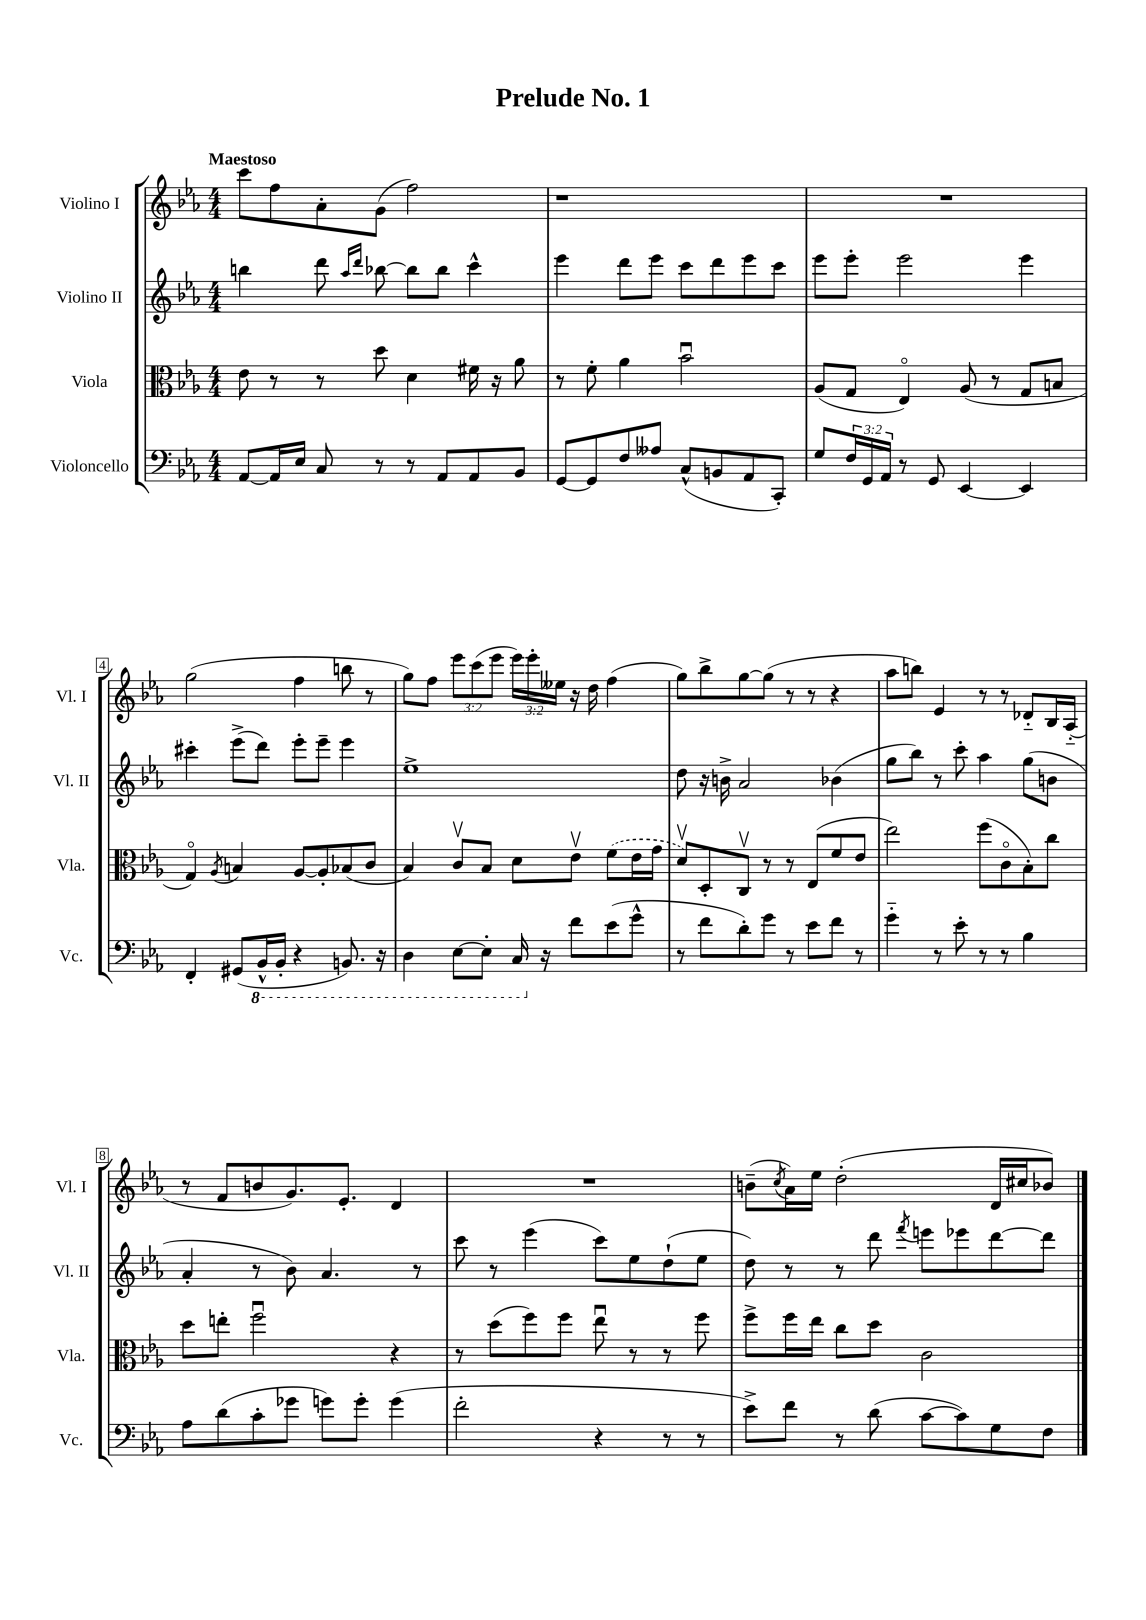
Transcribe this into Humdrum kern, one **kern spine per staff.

**kern	**kern	**kern	**kern
*part4	*part3	*part2	*part1
*staff4	*staff3	*staff2	*staff1
*I"Violoncello	*I"Viola	*I"Violino II	*I"Violino I
*I'Vc.	*I'Vla.	*I'Vl. II	*I'Vl. I
*clefF4	*clefC3	*clefG2	*clefG2
*k[b-e-a-]	*k[b-e-a-]	*k[b-e-a-]	*k[b-e-a-]
*M4/4	*M4/4	*M4/4	*M4/4
=1	=1	=1	=1
!	!	!	!LO:TX:a:B:t=Maestoso
[8AA-/L	8e-\	4bbn\	8ccc\L
16AA-/L]	8r	.	8ff\
16E-/JJ	.	.	.
8C/	8r	8ddd\	8a-'\
.	.	16qqaa-/LL	.
.	.	16qqddd/JJ	.
8r	8dd\	[8bb-X\	(8g\J
8r	4d\	8bb-\L]	2ff\)
8AA-/L	.	8bb-\J	.
8AA-/	16f#X\	4ccc^^\	.
.	16r	.	.
8BB-/J	8a-\	.	.
=2	=2	=2	=2
[8GG/L	8r	4eee-\	1r
8GG/]	8f'\	.	.
8F/	4a-\	8ddd\L	.
8A--X/J	.	8eee-\J	.
(8C^^/L	2b-u\	8ccc\L	.
8BBn/	.	8ddd\	.
8AA-/	.	8eee-\	.
8CC'/J)	.	8ccc\J	.
=3	=3	=3	=3
8G/L	(8A-/L	8eee-\L	1r
24F/L	8G/J	8eee-'\J	.
24GG/	.	.	.
24AA-/JJ	.	.	.
8r	4E-/)	2eee-\	.
8GG/	.	.	.
[4EE-/	(8A-/	.	.
.	8r	.	.
4EE-/]	8G/L	4eee-\	.
.	8Bn/J	.	.
!!LO:LB:g=z
=4	=4	=4	=4
4FF'/	4G/)	4ccc#X'\	(2gg\
.	8qA-/	.	.
(8GG#X/L	4Bn/	(8eee-^\L	.
*8ba	*	*	*
16BBB-^^/L	.	8ddd\J)	.
16BBB-'/JJ	.	.	.
4r	[8A-/L	8eee-'\L	4ff\
.	8A-'/]	8eee-~\J	.
8.BBBn/)	(8B-X/	4eee-\	8bbn\
.	8c/J	.	8r
16r	.	.	.
=5	=5	=5	=5
4DD\	4B-/)	1ee-^	8gg\L)
.	.	.	8ff\J
[8EE-\L	8cv/L	.	12eee-\L
.	.	.	(12ccc\
8EE-'\J]	8B-/J	.	.
.	.	.	12eee-\J
16CC/	8d\L	.	24eee-\LL)
.	.	.	24eee-'\
*X8ba	*	*	*
16r	.	.	.
.	.	.	24ee--X\JJ
8f\L	8e-v\J	.	16r
.	.	.	16dd\
(8e-\	(8f\L	.	(4ff\
8g^^\J	16e-\L	.	.
.	16g\JJ	.	.
=6	=6	=6	=6
8r	8dv/L)	8dd\	8gg\L)
8f\L	8D'/	16r	8bb-^\
.	.	16bn^\	.
8d'\)	8Cv/J	2a-/	[8gg\
8g\J	8r	.	(8gg\J]
8r	8r	.	8r
8e-\L	(8E-/L	.	8r
8f\J	8f/	(4b-X\	4r
8r	8e-/J	.	.
=7	=7	=7	=7
4g\	2ee-\)	8gg\L	8aa-\L
.	.	8bb-\J)	8bbn\J)
8r	.	8r	4e-/
8e-'\	.	8ccc'\	.
8r	(8ff\L	4aa-\	8r
8r	8c\	.	8r
4B-\	8B-'\)	(8gg\L	8d-X/L
.	8cc\J	8bn\J	16B-/L
.	.	.	(16A-/JJ
!!LO:LB:g=z
=8	=8	=8	=8
8A-\L	8dd\L	4a-'/	8r
(8d\	8een'\J	.	8f/L
8c'\	2ffu\	8r	8bn/
8g-X\J	.	8b-\)	8.g/)
8gn\L)	.	4.a-/	.
.	.	.	8.e-'/J
8g'\J	.	.	.
(4g\	4r	.	4d/
.	.	8r	.
=9	=9	=9	=9
2f'\	8r	8ccc\	1r
.	(8dd\L	8r	.
.	8ff\)	(4eee-\	.
.	8ff\J	.	.
4r	8ee-u\	8ccc\L)	.
.	8r	8ee-\	.
8r	8r	(8dd`\	.
8r	8ff\	8ee-\J	.
=10	=10	=10	=10
8e-^\L)	8ff^\L	8dd\)	(8bn~\L
.	.	.	8qcc/
8f\J	16ff\L	8r	16a-\L)
.	16ee-\JJ	.	16ee-\JJ
8r	8cc\L	8r	(2dd'\
(8d\	8dd\J	8ddd\	.
.	.	8qfff/	.
[8c\L	2c\	8eeen\L	.
8c\])	.	8eee-X\	.
8G\	.	[8ddd\	16d/LL
.	.	.	16cc#X/J
8F\J	.	8ddd\J]	8b-X/J)
==	==	==	==
*-	*-	*-	*-
